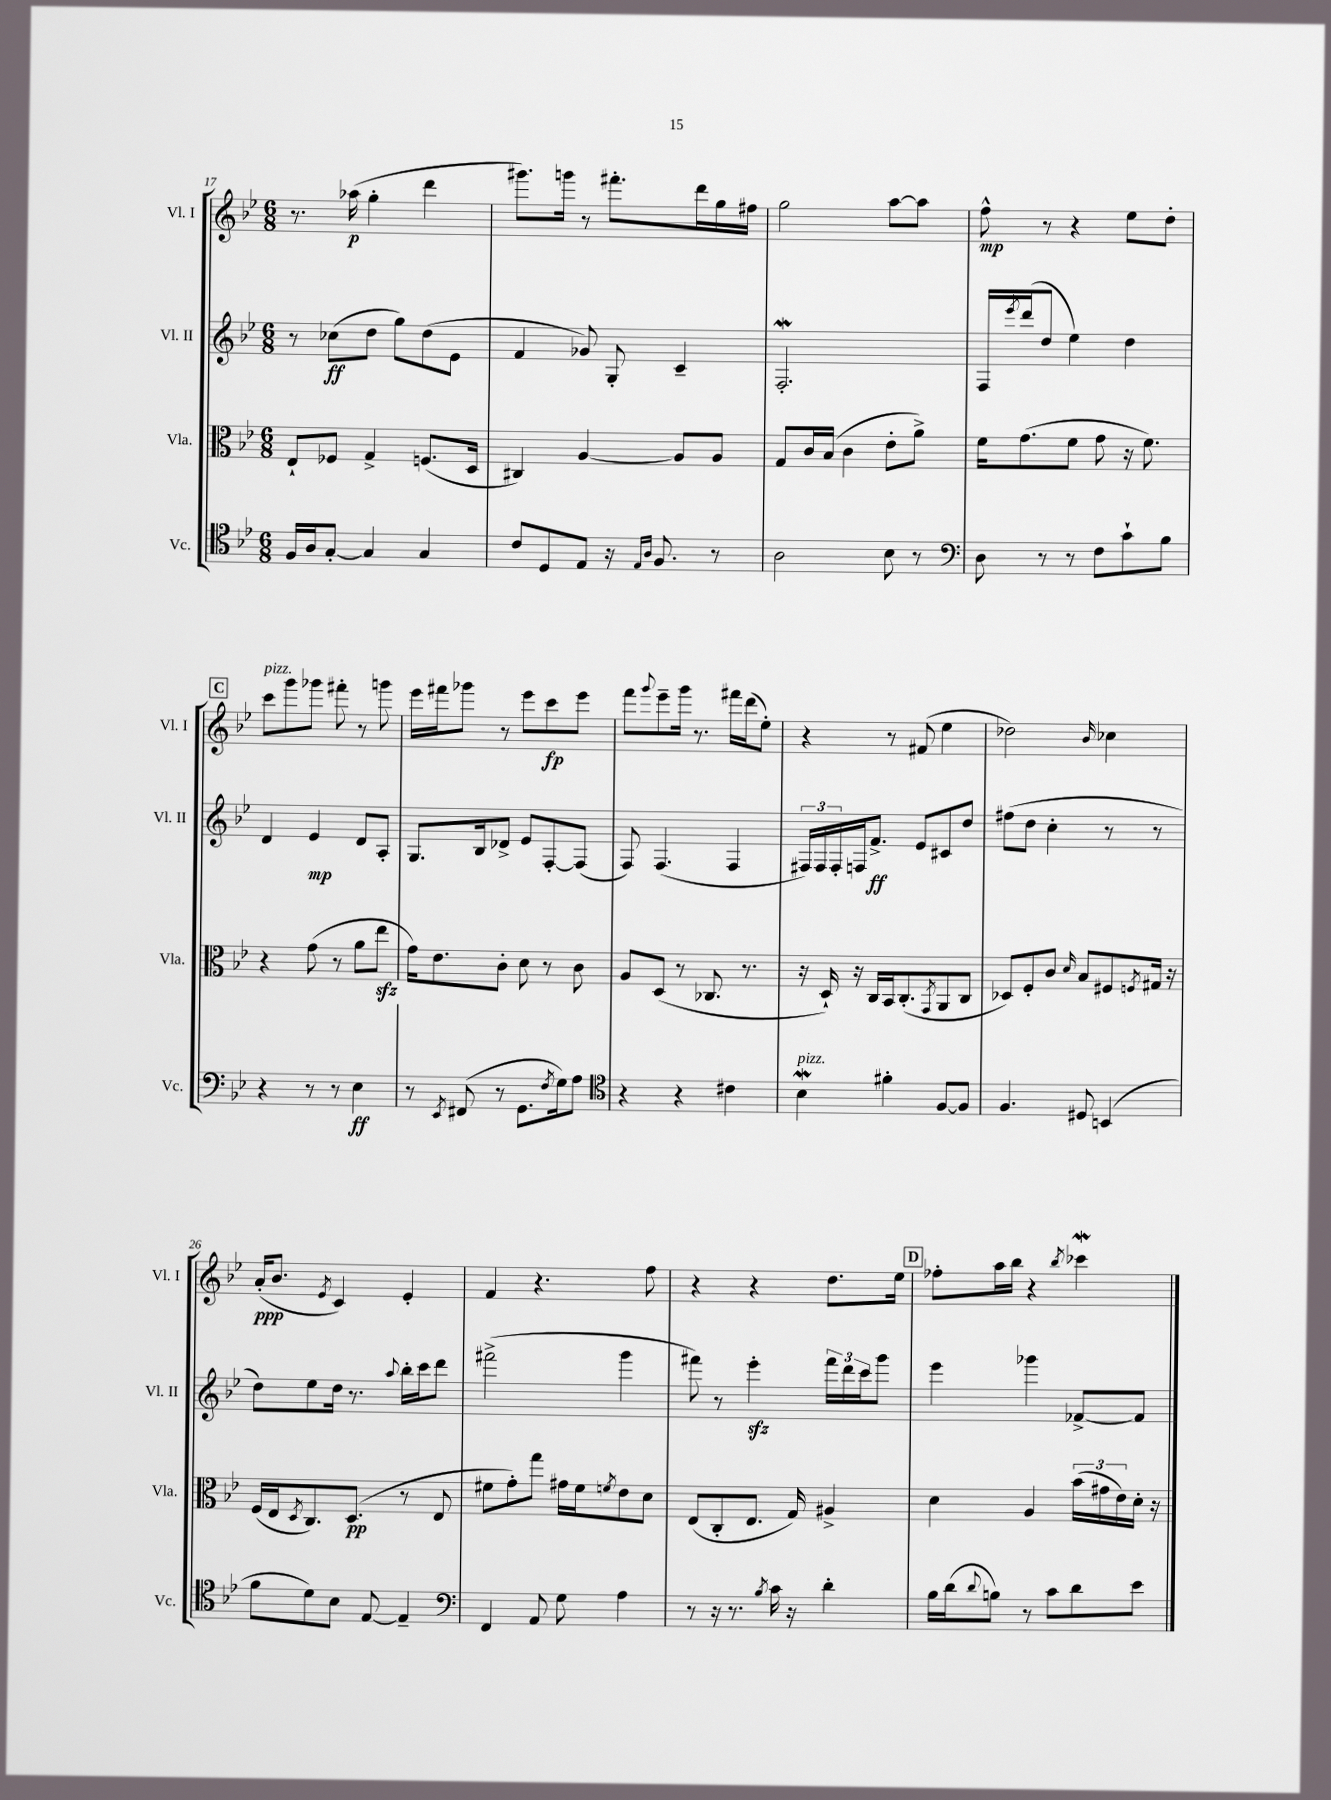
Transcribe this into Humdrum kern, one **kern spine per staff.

**kern	**dynam	**kern	**dynam	**kern	**dynam	**kern	**dynam
*part4	*part4	*part3	*part3	*part2	*part2	*part1	*part1
*staff4	*staff4	*staff3	*staff3	*staff2	*staff2	*staff1	*staff1
*I"Vc.	*	*I"Vla.	*	*I"Vl. II	*	*I"Vl. I	*
*I'Vc.	*	*I'Vla.	*	*I'Vl. II	*	*I'Vl. I	*
*clefC4	*	*clefC3	*	*clefG2	*	*clefG2	*
*k[b-e-]	*	*k[b-e-]	*	*k[b-e-]	*	*k[b-e-]	*
*M6/8	*	*M6/8	*	*M6/8	*	*M6/8	*
=17	=17	=17	=17	=17	=17	=17	=17
16F/LL	.	8E-`/L	.	8r	.	8.r	.
16A/J	.	.	.	.	.	.	.
[8G'/J	.	8F-X/J	.	(8cc-X\L	ff	.	.
.	.	.	.	.	.	(16aa-X\	p
4G/]	.	4G^/	.	8dd\J	.	4gg'\	.
.	.	.	.	8gg\L)	.	.	.
4G/	.	(8.Fn/L	.	(8dd\	.	4ddd\	.
.	.	.	.	8e-\J	.	.	.
.	.	16D/Jk	.	.	.	.	.
=18	=18	=18	=18	=18	=18	=18	=18
8c/L	.	4C#X/)	.	4f/	.	8.ggg#X\L)	.
8D/	.	.	.	.	.	.	.
.	.	.	.	.	.	16gggn\Jk	.
8E-/J	.	[4A/	.	8g-X/)	.	8r	.
16r	.	.	.	8G'/	.	8.fff#X'\L	.
16qqE-/LL	.	.	.	.	.	.	.
16qqA/JJ	.	.	.	.	.	.	.
8.F/	.	.	.	.	.	.	.
.	.	8A/L]	.	4c~/	.	.	.
.	.	.	.	.	.	16ddd\L	.
8r	.	8A/J	.	.	.	16gg\	.
.	.	.	.	.	.	16ff#X\JJ	.
=19	=19	=19	=19	=19	=19	=19	=19
2A\	.	8G/L	.	2.FW'/	.	2gg\	.
.	.	16c/L	.	.	.	.	.
.	.	(16B-/JJ	.	.	.	.	.
.	.	4c\	.	.	.	.	.
8B-\	.	8e-'\L	.	.	.	[8aa\L	.
8r	.	8a^\J)	.	.	.	8aa\J]	.
=20	=20	=20	=20	=20	=20	=20	=20
*clefF4	*	*	*	*	*	*	*
8D\	.	16f\KL	.	16F/LL	.	8ff^^\	mp
.	.	.	.	8qeee-/	.	.	.
.	.	(8.g\	.	(16ddd/J	.	.	.
8r	.	.	.	8dd/J	.	8r	.
8r	.	8f\J	.	4ee-\)	.	4r	.
8F\L	.	8g\	.	.	.	.	.
8c`\	.	16r	.	4dd\	.	8ee-\L	.
.	.	8.f\)	.	.	.	.	.
8B-\J	.	.	.	.	.	8dd'\J	.
!!LO:LB:g=z
!!LO:REH:place=s1:t=C
=21	=21	=21	=21	=21	=21	=21	=21
!	!	!	!	!	!	!LO:TX:a:i:t=pizz.	!
4r	.	4r	.	4d/	.	8ccc\L	.
.	.	.	.	.	.	8ggg\	.
8r	.	(8g\	.	4e-/	mp	8ggg-X\J	.
8r	.	8r	.	.	.	8fff#X'\	.
4E-\	ff	8a\L	.	8d/L	.	8r	.
.	.	8ee-zz\J	.	8A'/J	.	8gggn\	.
=22	=22	=22	=22	=22	=22	=22	=22
8r	.	16g\KL)	.	8.G/L	.	16eee-\LL	.
.	.	8.e-\	.	.	.	16fff#X\J	.
8qEE-/	.	.	.	.	.	.	.
(8FF#X/	.	.	.	.	.	8ggg-X\J	.
.	.	.	.	16B-/k	.	.	.
8r	.	8c'\J	.	8d-X^/J	.	8r	.
8.GG\L	.	8d\	.	8e-/L	.	8eee-\L	.
.	.	8r	.	[8F'/	.	8ccc\	fp
8qF/	.	.	.	.	.	.	.
16G\k)	.	.	.	.	.	.	.
8A\J	.	8c\	.	(8F/J]	.	8eee-\J	.
=23	=23	=23	=23	=23	=23	=23	=23
*clefC4	*	*	*	*	*	*	*
4r	.	8A/L	.	8F/)	.	8fff\L	.
.	.	.	.	.	.	8qqggg/	.
.	.	(8D/J	.	(4.F/	.	8eee-~\	.
4r	.	8r	.	.	.	16ggg\Jk	.
.	.	.	.	.	.	8.r	.
.	.	8.C-X/	.	.	.	.	.
4c#X\	.	.	.	4F/	.	16fff#X\LL	.
.	.	8.r	.	.	.	(16ddd\J	.
.	.	.	.	.	.	8ee-'\J)	.
=24	=24	=24	=24	=24	=24	=24	=24
!LO:TX:a:i:t=pizz.	!	!	!	!	!	!	!
4B-w\	.	16r	.	24F#X/LL)	.	4r	.
.	.	.	.	24F#/	.	.	.
.	.	16D`/)	.	.	.	.	.
.	.	.	.	24F#'/	.	.	.
.	.	16r	.	16Fn/J	.	.	.
.	.	16C/LL	.	8.f^/J	ff	.	.
4f#X'\	.	16BB-/J	.	.	.	8r	.
.	.	(8.C'/	.	.	.	.	.
.	.	.	.	8e-/L	.	(8f#X/	.
.	.	8qGG/	.	.	.	.	.
[8F/L	.	8AA/	.	8c#X/	.	4ee-\	.
8F/J]	.	8C/J	.	8dd/J	.	.	.
=25	=25	=25	=25	=25	=25	=25	=25
4.F/	.	8D-X/L)	.	(8ff#X\L	.	2dd-X\)	.
.	.	8F'/	.	8dd\J	.	.	.
.	.	8c/J	.	4cc'\	.	.	.
.	.	16qqd/	.	.	.	.	.
8D#X/	.	8B-/L	.	.	.	.	.
.	.	.	.	.	.	16qqb-/	.
(4BBn/	.	8F#X/	.	8r	.	4cc-X\	.
.	.	8qFn/	.	.	.	.	.
.	.	16G#X/Jk	.	8r	.	.	.
.	.	16r	.	.	.	.	.
!!LO:LB:g=z
=26	=26	=26	=26	=26	=26	=26	=26
8f\L	.	(16F/LL	.	8dd\L)	.	(16a'/KL	ppp
.	.	16E-/J	.	.	.	8.b-/J	.
.	.	8qD/	.	.	.	.	.
8d\)	.	8.C/)	.	8ee-\	.	.	.
.	.	.	.	.	.	8qe-/	.
8B-\J	.	.	.	16dd\Jk	.	4c/)	.
.	.	(8.D/J	pp	8.r	.	.	.
[8E-/	.	.	.	.	.	.	.
.	.	.	.	8qqaa/	.	.	.
4E-~/]	.	8r	.	16bb-'\LL	.	4e-'/	.
.	.	.	.	16ccc\J	.	.	.
.	.	8E-/	.	8ddd\J	.	.	.
=27	=27	=27	=27	=27	=27	=27	=27
*clefF4	*	*	*	*	*	*	*
4FF/	.	8f#X\L	.	(2fff#X^\	.	4f/	.
.	.	8g'\)	.	.	.	.	.
8AA/	.	8gg\J	.	.	.	4.r	.
8G\	.	16g#X\LL	.	.	.	.	.
.	.	16f#\J	.	.	.	.	.
.	.	8qfn/	.	.	.	.	.
4A\	.	8e-\	.	4ggg\	.	.	.
.	.	8d\J	.	.	.	8ff\	.
=28	=28	=28	=28	=28	=28	=28	=28
8r	.	(8E-/L	.	8fff#X\)	.	4r	.
16r	.	8C'/	.	8r	.	.	.
8.r	.	.	.	.	.	.	.
.	.	8.E-/J	.	4eee-zz'\	.	4r	.
8qB-/	.	.	.	.	.	.	.
16c\	.	.	.	.	.	.	.
16r	.	16G/)	.	.	.	.	.
4d'\	.	4A#X^/	.	24fff#\LL	.	8.dd\L	.
.	.	.	.	24ddd\	.	.	.
.	.	.	.	24ccc\J	.	.	.
.	.	.	.	8ggg\J	.	.	.
.	.	.	.	.	.	16ee-\Jk	.
!!LO:REH:place=s1:t=D
=29	=29	=29	=29	=29	=29	=29	=29
16B-\LL	.	4d\	.	4eee-\	.	8ff-X'\L	.
(16d\J	.	.	.	.	.	.	.
8qqd/	.	.	.	.	.	.	.
8Bn\J)	.	.	.	.	.	16aa\L	.
.	.	.	.	.	.	16bb-\JJ	.
8r	.	4A/	.	4ggg-X\	.	4r	.
8c\L	.	.	.	.	.	.	.
.	.	.	.	.	.	8qbb-/	.
8d\	.	(24b-\LL	.	[8f-X^/L	.	4ccc-Xw\	.
.	.	24g#X\	.	.	.	.	.
.	.	24e-\)	.	.	.	.	.
8e-\J	.	16d'\JJ	.	8f-/J]	.	.	.
.	.	16r	.	.	.	.	.
==	==	==	==	==	==	==	==
*-	*-	*-	*-	*-	*-	*-	*-
